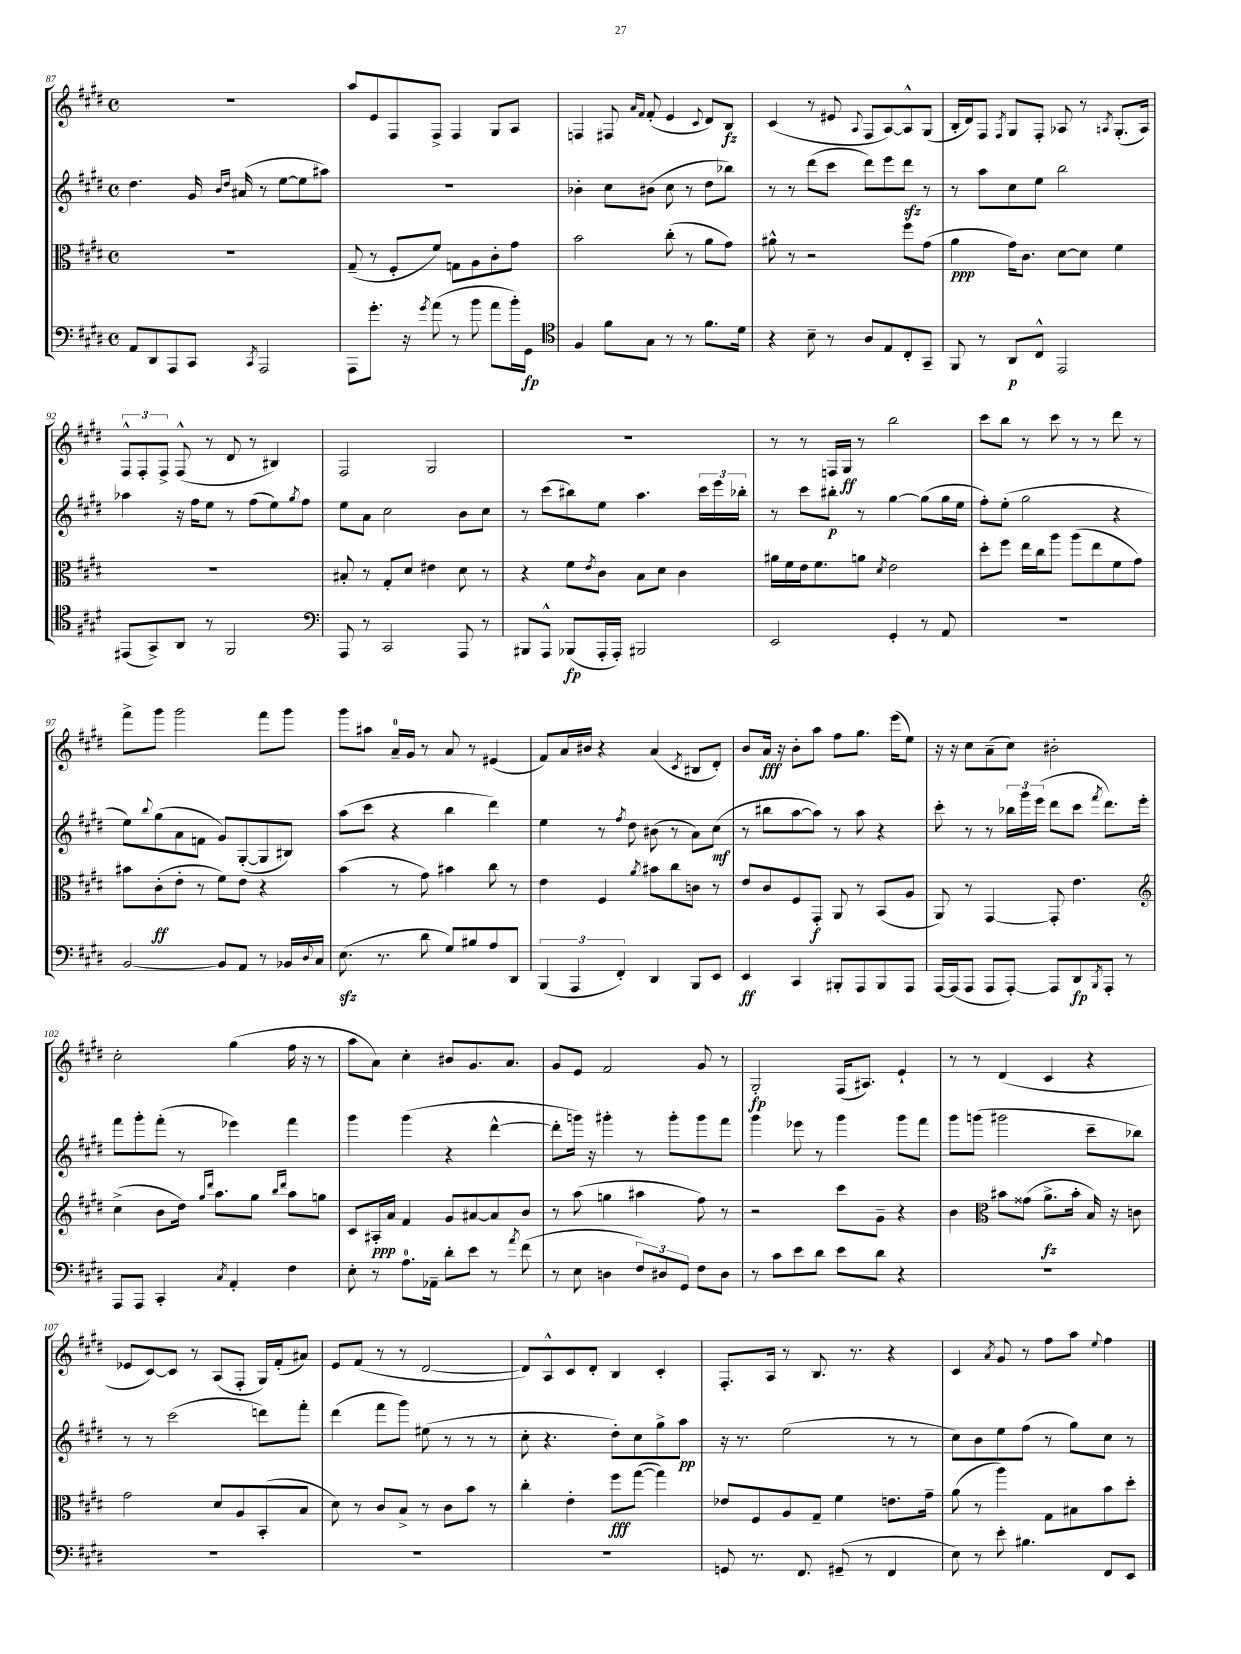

**kern	**dynam	**kern	**dynam	**kern	**dynam	**kern	**dynam
*part4	*part4	*part3	*part3	*part2	*part2	*part1	*part1
*staff4	*staff4	*staff3	*staff3	*staff2	*staff2	*staff1	*staff1
*clefF4	*	*clefC3	*	*clefG2	*	*clefG2	*
*k[f#c#g#d#]	*	*k[f#c#g#d#]	*	*k[f#c#g#d#]	*	*k[f#c#g#d#]	*
*M4/4	*	*M4/4	*	*M4/4	*	*M4/4	*
*met(c)	*	*met(c)	*	*met(c)	*	*met(c)	*
=87	=87	=87	=87	=87	=87	=87	=87
8AA/L	.	1r	.	4.dd#\	.	1r	.
8DD#/	.	.	.	.	.	.	.
8AAA/	.	.	.	.	.	.	.
8CC#/J	.	.	.	16g#/	.	.	.
.	.	.	.	16qqb/LL	.	.	.
.	.	.	.	16qqdd#/JJ	.	.	.
.	.	.	.	(16a#X/	.	.	.
8qCC#/	.	.	.	.	.	.	.
2AAA/	.	.	.	8r	.	.	.
.	.	.	.	[8ee\L	.	.	.
.	.	.	.	8ee\]	.	.	.
.	.	.	.	8aa#X\J)	.	.	.
=88	=88	=88	=88	=88	=88	=88	=88
8AAA\L	.	(8G#~/	.	1r	.	8aa/L	.
8.g#'\J	.	8r	.	.	.	8e/	.
.	.	8F#'/L	.	.	.	8F#/	.
16r	.	.	.	.	.	.	.
8qg#/	.	.	.	.	.	.	.
(8a\	.	8f#/J)	.	.	.	8F#^/J	.
8r	.	8Gn\L	.	.	.	4F#/	.
8b\	.	8A\	.	.	.	.	.
8a\L	.	8c#'\	.	.	.	8G#/L	.
16b'\L)	.	8g#\J	.	.	.	8A/J	.
16GG#\JJ	fp	.	.	.	.	.	.
=89	=89	=89	=89	=89	=89	=89	=89
*clefC4	*	*	*	*	*	*	*
4F#/	.	2b\	.	4b-X'\	.	4Fn/	.
8f#\L	.	.	.	8cc#\L	.	8F#X/	.
.	.	.	.	.	.	16qqa/LL	.
.	.	.	.	.	.	16qqf#/JJ	.
8G#\J	.	.	.	(8b#X\J	.	(8f#'/	.
8r	.	(8cc#'\	.	8cc#\	.	4e/	.
8r	.	8r	.	8r	.	.	.
.	.	.	.	.	.	8qqc#/	.
8.f#\L	.	8a\L	.	8dd#\L	.	8d#/L)	.
.	.	8g#\J)	.	8bb-X\J)	.	8B/J	fz
16d#\Jk	.	.	.	.	.	.	.
=90	=90	=90	=90	=90	=90	=90	=90
4r	.	8a#X^^\	.	8r	.	(4c#/	.
.	.	8r	.	8r	.	.	.
8B~\	.	2r	.	(8ddd#\L	.	8r	.
8r	.	.	.	8ccc#\J	.	8e#X/	.
.	.	.	.	.	.	8qqA/	.
8A/L	.	.	.	8ddd#\L)	.	8F#/L	.
8E/	.	.	.	8eee\	.	[8A/)	.
8C#'/	.	8ff#\L	.	8ddd#zz\J	.	8A^^/]	.
8GG#~/J	.	(8g#\J	.	8r	.	(8G#/J	.
=91	=91	=91	=91	=91	=91	=91	=91
8FF#/	.	4a\	ppp	8r	.	16B'/LL	.
.	.	.	.	.	.	16d#/J)	.
8r	.	.	.	8aa\L	.	8F#/J	.
.	.	.	.	.	.	8qF#/	.
8AA/L	p	16g#\KL)	.	8cc#\	.	8G#/L	.
.	.	8.c#\J	.	.	.	.	.
8C#^^/J	.	.	.	8ee\J	.	8F#'/J	.
2EE/	.	[8d#\L	.	2bb\	.	8A-X/	.
.	.	8d#\J]	.	.	.	8r	.
.	.	.	.	.	.	8qAn/	.
.	.	4f#\	.	.	.	(8.G#'/L	.
.	.	.	.	.	.	16A/Jk)	.
!!LO:LB:g=z
=92	=92	=92	=92	=92	=92	=92	=92
(8EE#X/L	.	1r	.	4aa-X\	.	12F#^^/L	.
.	.	.	.	.	.	12F#'/	.
8GG#^/)	.	.	.	.	.	.	.
.	.	.	.	.	.	12F#^/J	.
8AA/J	.	.	.	16r	.	(8F#^^/	.
.	.	.	.	16ff#\KL	.	.	.
8r	.	.	.	8ee\J	.	8r	.
2FF#/	.	.	.	8r	.	8d#/	.
.	.	.	.	(8ff#\L	.	8r	.
.	.	.	.	8ee\)	.	4B#X/)	.
.	.	.	.	8qgg#/	.	.	.
.	.	.	.	8ff#\J	.	.	.
=93	=93	=93	=93	=93	=93	=93	=93
*clefF4	*	*	*	*	*	*	*
8AAA/	.	8B#X'/	.	8ee\L	.	2F#/	.
8r	.	8r	.	8a\J	.	.	.
2CC#/	.	8G#'/L	.	2cc#\	.	.	.
.	.	8d#/J	.	.	.	.	.
.	.	4e#X\	.	.	.	2G#/	.
8AAA/	.	8d#\	.	8b\L	.	.	.
8r	.	8r	.	8cc#\J	.	.	.
=94	=94	=94	=94	=94	=94	=94	=94
8BBB#X/L	.	4r	.	8r	.	1r	.
8AAA^^/J	.	.	.	(8ccc#\L	.	.	.
(8BBB-X/L	fp	8f#\L	.	8bb#X\)	.	.	.
.	.	8qe/	.	.	.	.	.
16AAA'/L	.	8c#\J	.	8ee\J	.	.	.
16AAA'/JJ)	.	.	.	.	.	.	.
2BBB#X/	.	8B\L	.	4.aa\	.	.	.
.	.	8d#\J	.	.	.	.	.
.	.	4c#\	.	.	.	.	.
.	.	.	.	24ccc#\LL	.	.	.
.	.	.	.	24eee\	.	.	.
.	.	.	.	24bb-X'\JJ	.	.	.
=95	=95	=95	=95	=95	=95	=95	=95
2EE/	.	16a#X\LL	.	8r	.	8r	.
.	.	16f#\	.	.	.	.	.
.	.	16e\J	.	8ccc#\L	.	8r	.
.	.	8.f#\	.	.	.	.	.
.	.	.	.	8bb#X'\J	p	16Fn/LL	.
.	.	.	.	.	.	16G#/JJ	ff
.	.	8an\J	.	8r	.	8r	.
.	.	8qd#/	.	.	.	.	.
4GG#'/	.	2e\	.	[4gg#\	.	2bb\	.
8r	.	.	.	(8gg#\L]	.	.	.
8AA/	.	.	.	16gg#\L	.	.	.
.	.	.	.	16ee\JJ	.	.	.
=96	=96	=96	=96	=96	=96	=96	=96
1r	.	8dd#'\L	.	8ff#'\L)	.	8ccc#\L	.
.	.	8ff#\J	.	(8ee'\J	.	8bb\J	.
.	.	16ee\LL	.	2gg#\	.	8r	.
.	.	16cc#\J	.	.	.	.	.
.	.	8aa\J	.	.	.	8ccc#\	.
.	.	(8aa\L	.	.	.	8r	.
.	.	8ee\	.	.	.	8r	.
.	.	8f#\	.	4r	.	8ddd#\	.
.	.	8g#\J)	.	.	.	8r	.
!!LO:LB:g=z
=97	=97	=97	=97	=97	=97	=97	=97
[2BB/	.	8b#X\L	.	8ee\L)	.	8fff#^\L	.
.	.	.	.	8qqbb/	.	.	.
.	.	(8c#'\	ff	(8gg#\	.	8ggg#\J	.
.	.	8e'\J	.	8a\	.	2ggg#\	.
.	.	8r	.	8fn\J	.	.	.
8BB/L]	.	8f#\L)	.	8g#/L)	.	.	.
8AA/J	.	8e\J	.	([8G#'/	.	.	.
8r	.	4r	.	8G#/]	.	8fff#\L	.
16BB-X/LL	.	.	.	8B#X/J)	.	8ggg#\J	.
8qqD#/	.	.	.	.	.	.	.
16C#/JJ	.	.	.	.	.	.	.
=98	=98	=98	=98	=98	=98	=98	=98
(8.Ezz\	.	(4b\	.	(8aa\L	.	8ggg#\L	.
.	.	.	.	8ccc#\J	.	8aa#X\J	.
8.r	.	.	.	.	.	.	.
.	.	8r	.	4r	.	16a~/LL	.
.	.	.	.	.	.	16g#/JJ	.
8d#\	.	8g#\)	.	.	.	8r	.
8G#/L)	.	4b#X\	.	4bb\	.	8a/	.
8B#X/	.	.	.	.	.	8r	.
8A/	.	8cc#\	.	4ddd#\)	.	(4e#X/	.
8DD#/J	.	8r	.	.	.	.	.
=99	=99	=99	=99	=99	=99	=99	=99
(6BBB/	.	4e\	.	4ee\	.	8f#/L)	.
.	.	.	.	.	.	16a/L	.
6AAA/	.	.	.	.	.	.	.
.	.	.	.	.	.	16b#X/JJ	.
.	.	4F#/	.	8r	.	4r	.
6FF#'/)	.	.	.	.	.	.	.
.	.	.	.	8qff#/	.	.	.
.	.	.	.	8dd#\	.	.	.
.	.	8qa/	.	.	.	.	.
4DD#/	.	8b#X\L	.	(8b#X\	.	(4a/	.
.	.	8cc#\	.	8r	.	.	.
.	.	.	.	.	.	8qc#/	.
8BBB/L	.	8cn\J	.	8a\L)	.	8B#X/L	.
8EE/J	.	8r	.	(8cc#\J	mf	8d#'/J)	.
=100	=100	=100	=100	=100	=100	=100	=100
4EE/	ff	8e/L	.	8r	.	8b/L	.
.	.	8c#/	.	8bb#X\L	.	16a/Jk	fff
.	.	.	.	.	.	16r	.
4CC#/	.	8F#/	.	[8aa\	.	8b'\L	.
.	.	8GG#'/J	f	8aa\J])	.	8aa\J	.
8BBB#X'/L	.	8AA/	.	8r	.	8ff#\L	.
8AAA/	.	8r	.	8aa\	.	8.gg#\J	.
8BBB#/	.	(8BB/L	.	4r	.	.	.
.	.	.	.	.	.	(16eee\KL	.
8AAA/J	.	8A/J	.	.	.	8ee\J)	.
=101	=101	=101	=101	=101	=101	=101	=101
[16AAA/LL	.	8AA/)	.	8ccc#'\	.	16r	.
(16AAA/J]	.	.	.	.	.	16r	.
8AAA/J	.	8r	.	8r	.	8cc#\L	.
8AAA/L	.	[4GG#/	.	8r	.	(8a~\	.
[8AAA'/J)	.	.	.	24bb-X\LL	.	8cc#\J)	.
.	.	.	.	24ggg#\	.	.	.
.	.	.	.	(24eee\JJ	.	.	.
8AAA/L]	.	8GG#'/]	.	8ddd#\L	.	2b#X'\	.
8DD#/	fp	4.e\	.	8ccc#\J	.	.	.
8qBBB/	.	.	.	8qfff#/	.	.	.
8AAA'/J	.	.	.	8.ddd#\L)	.	.	.
8r	.	.	.	.	.	.	.
.	.	.	.	16eee'\Jk	.	.	.
!!LO:LB:g=z
=102	=102	=102	=102	=102	=102	=102	=102
*	*	*clefG2	*	*	*	*	*
8AAA/L	.	(4cc#^\	.	8fff#\L	.	2cc#'\	.
8AAA/J	.	.	.	8ggg#'\	.	.	.
4CC#'/	.	8b\L	.	(8fff#'\J	.	.	.
.	.	16dd#\Jk)	.	8r	.	.	.
.	.	16qqgg#/LL	.	.	.	.	.
.	.	16qqddd#/JJ	.	.	.	.	.
.	.	8.aa\L	.	.	.	.	.
8qC#/	.	.	.	.	.	.	.
4AA'/	.	.	.	4eee-X\)	.	(4gg#\	.
.	.	8gg#\J	.	.	.	.	.
.	.	16qqbb/LL	.	.	.	.	.
.	.	16qqddd#/JJ	.	.	.	.	.
4F#\	.	8aa\L	.	4fff#\	.	16ff#\	.
.	.	.	.	.	.	16r	.
.	.	8ggn\J	.	.	.	8r	.
=103	=103	=103	=103	=103	=103	=103	=103
8E'\	.	8c#/L	.	4ggg#\	.	8aa\L	.
8r	.	16A#X'/L	ppp	.	.	8a\J)	.
.	.	16a/JJ	.	.	.	.	.
8.A\L	.	4f#/	.	(4ggg#\	.	4cc#'\	.
16AA-X~\Jk	.	.	.	.	.	.	.
8d#'\L	.	8g#/L	.	4r	.	8b#X/L	.
8e\J	.	[8a#X/	.	.	.	8.g#/	.
8r	.	8a#/]	.	[4ddd#^^\	.	.	.
.	.	.	.	.	.	8.a/J	.
8qa/	.	.	.	.	.	.	.
(8f#\	.	8b/J	.	.	.	.	.
=104	=104	=104	=104	=104	=104	=104	=104
8r	.	8r	.	8ddd#'\L]	.	8g#/L	.
8E\	.	(8aa\	.	16gggn\Jk)	.	8e/J	.
.	.	.	.	16r	.	.	.
4Dn\	.	4ggn\	.	4ggg#X'\	.	2f#/	.
12F#/L)	.	4aa#X\	.	8r	.	.	.
12D#X/	.	.	.	.	.	.	.
.	.	.	.	8ggg#'\L	.	.	.
12GG#/J	.	.	.	.	.	.	.
8F#\L	.	8ff#\)	.	8ggg#\	.	8g#/	.
8D#\J	.	8r	.	8fff#\J	.	8r	.
=105	=105	=105	=105	=105	=105	=105	=105
8r	.	2r	.	4ggg#\	.	2G#'/	fp
8c#\L	.	.	.	.	.	.	.
8e\	.	.	.	8eee-X\	.	.	.
8d#\J	.	.	.	8r	.	.	.
8e\L	.	8ccc#\L	.	4ggg#\	.	(16F#/KL	.
.	.	.	.	.	.	8.A#X/J)	.
8d#\J	.	8g#~\J	.	.	.	.	.
4r	.	4r	.	8ggg#\L	.	4e`/	.
.	.	.	.	8fff#\J	.	.	.
=106	=106	=106	=106	=106	=106	=106	=106
1r	.	4b\	.	8ggg#\L	.	8r	.
.	.	.	.	(8gggn\J	.	8r	.
*	*	*clefC3	*	*	*	*	*
.	.	8b#X\L	.	2ggg#X\	.	(4d#/	.
.	.	(8g##X\J	.	.	.	.	.
.	.	8.a^\L	fz	.	.	4c#/	.
.	.	16b#'\Jk	.	.	.	.	.
.	.	16B/)	.	8ccc#~\L	.	4r	.
.	.	16r	.	.	.	.	.
.	.	8cn\	.	8bb-X\J)	.	.	.
!!LO:LB:g=z
=107	=107	=107	=107	=107	=107	=107	=107
1r	.	2g#\	.	8r	.	8e-X/L	.
.	.	.	.	8r	.	[8c#/)	.
.	.	.	.	(2ccc#\	.	8c#/J]	.
.	.	.	.	.	.	8r	.
.	.	8d#/L	.	.	.	(8A/L	.
.	.	8A/	.	.	.	8F#'/J	.
.	.	(8BB'/	.	8dddn\L)	.	16G#/LL)	.
.	.	.	.	.	.	(16f#'/J	.
.	.	8B/J	.	8fff#'\J	.	8a#X/J)	.
=108	=108	=108	=108	=108	=108	=108	=108
1r	.	8d#\)	.	(4ddd#\	.	8e/L	.
.	.	8r	.	.	.	(8f#/J	.
.	.	8c#/L	.	8fff#\L	.	8r	.
.	.	8B^/J	.	8ggg#\J)	.	8r	.
.	.	8r	.	(8ee#X\	.	[2d#/	.
.	.	8c#\L	.	8r	.	.	.
.	.	8b\J	.	8r	.	.	.
.	.	8r	.	8r	.	.	.
=109	=109	=109	=109	=109	=109	=109	=109
1r	.	4cc#'\	.	8cc#'\	.	8d#/L])	.
.	.	.	.	4.r	.	8A^^/	.
.	.	4e'\	.	.	.	8c#/	.
.	.	.	.	.	.	8d#'/J	.
.	.	8ff#\L	fff	8dd#'\L)	.	4B/	.
.	.	([8gg#\J	.	8cc#\	.	.	.
.	.	4gg#\])	.	8gg#^\	.	4c#'/	.
.	.	.	.	8aa\J	pp	.	.
=110	=110	=110	=110	=110	=110	=110	=110
8GGn/	.	8e-X/L	.	16r	.	8.F#'/L	.
.	.	.	.	8.r	.	.	.
8.r	.	8F#/	.	.	.	.	.
.	.	.	.	.	.	16A/Jk	.
.	.	8A/	.	(2ee\	.	8r	.
8.FF#/	.	.	.	.	.	.	.
.	.	8G#~/J	.	.	.	8.B/	.
(8GG#X~/	.	4f#\	.	.	.	.	.
.	.	.	.	.	.	8.r	.
8r	.	.	.	.	.	.	.
4FF#/	.	8.en\L	.	8r	.	4r	.
.	.	.	.	8r	.	.	.
.	.	16g#~\Jk	.	.	.	.	.
=111	=111	=111	=111	=111	=111	=111	=111
8E\)	.	(8a\	.	8cc#\L)	.	4c#/	.
8r	.	8r	.	8b\	.	.	.
.	.	.	.	.	.	8qa/	.
8e'\	.	4aa\)	.	8ee\	.	8g#/	.
4.B#X\	.	.	.	(8ff#\J	.	8r	.
.	.	8G#\L	.	8r	.	8ff#\L	.
.	.	8B#X\	.	8gg#\L)	.	8aa\J	.
.	.	.	.	.	.	8qqee/	.
8FF#/L	.	8b\	.	8cc#\J	.	4ff#\	.
8EE/J	.	8dd#'\J	.	8r	.	.	.
==	==	==	==	==	==	==	==
*-	*-	*-	*-	*-	*-	*-	*-
